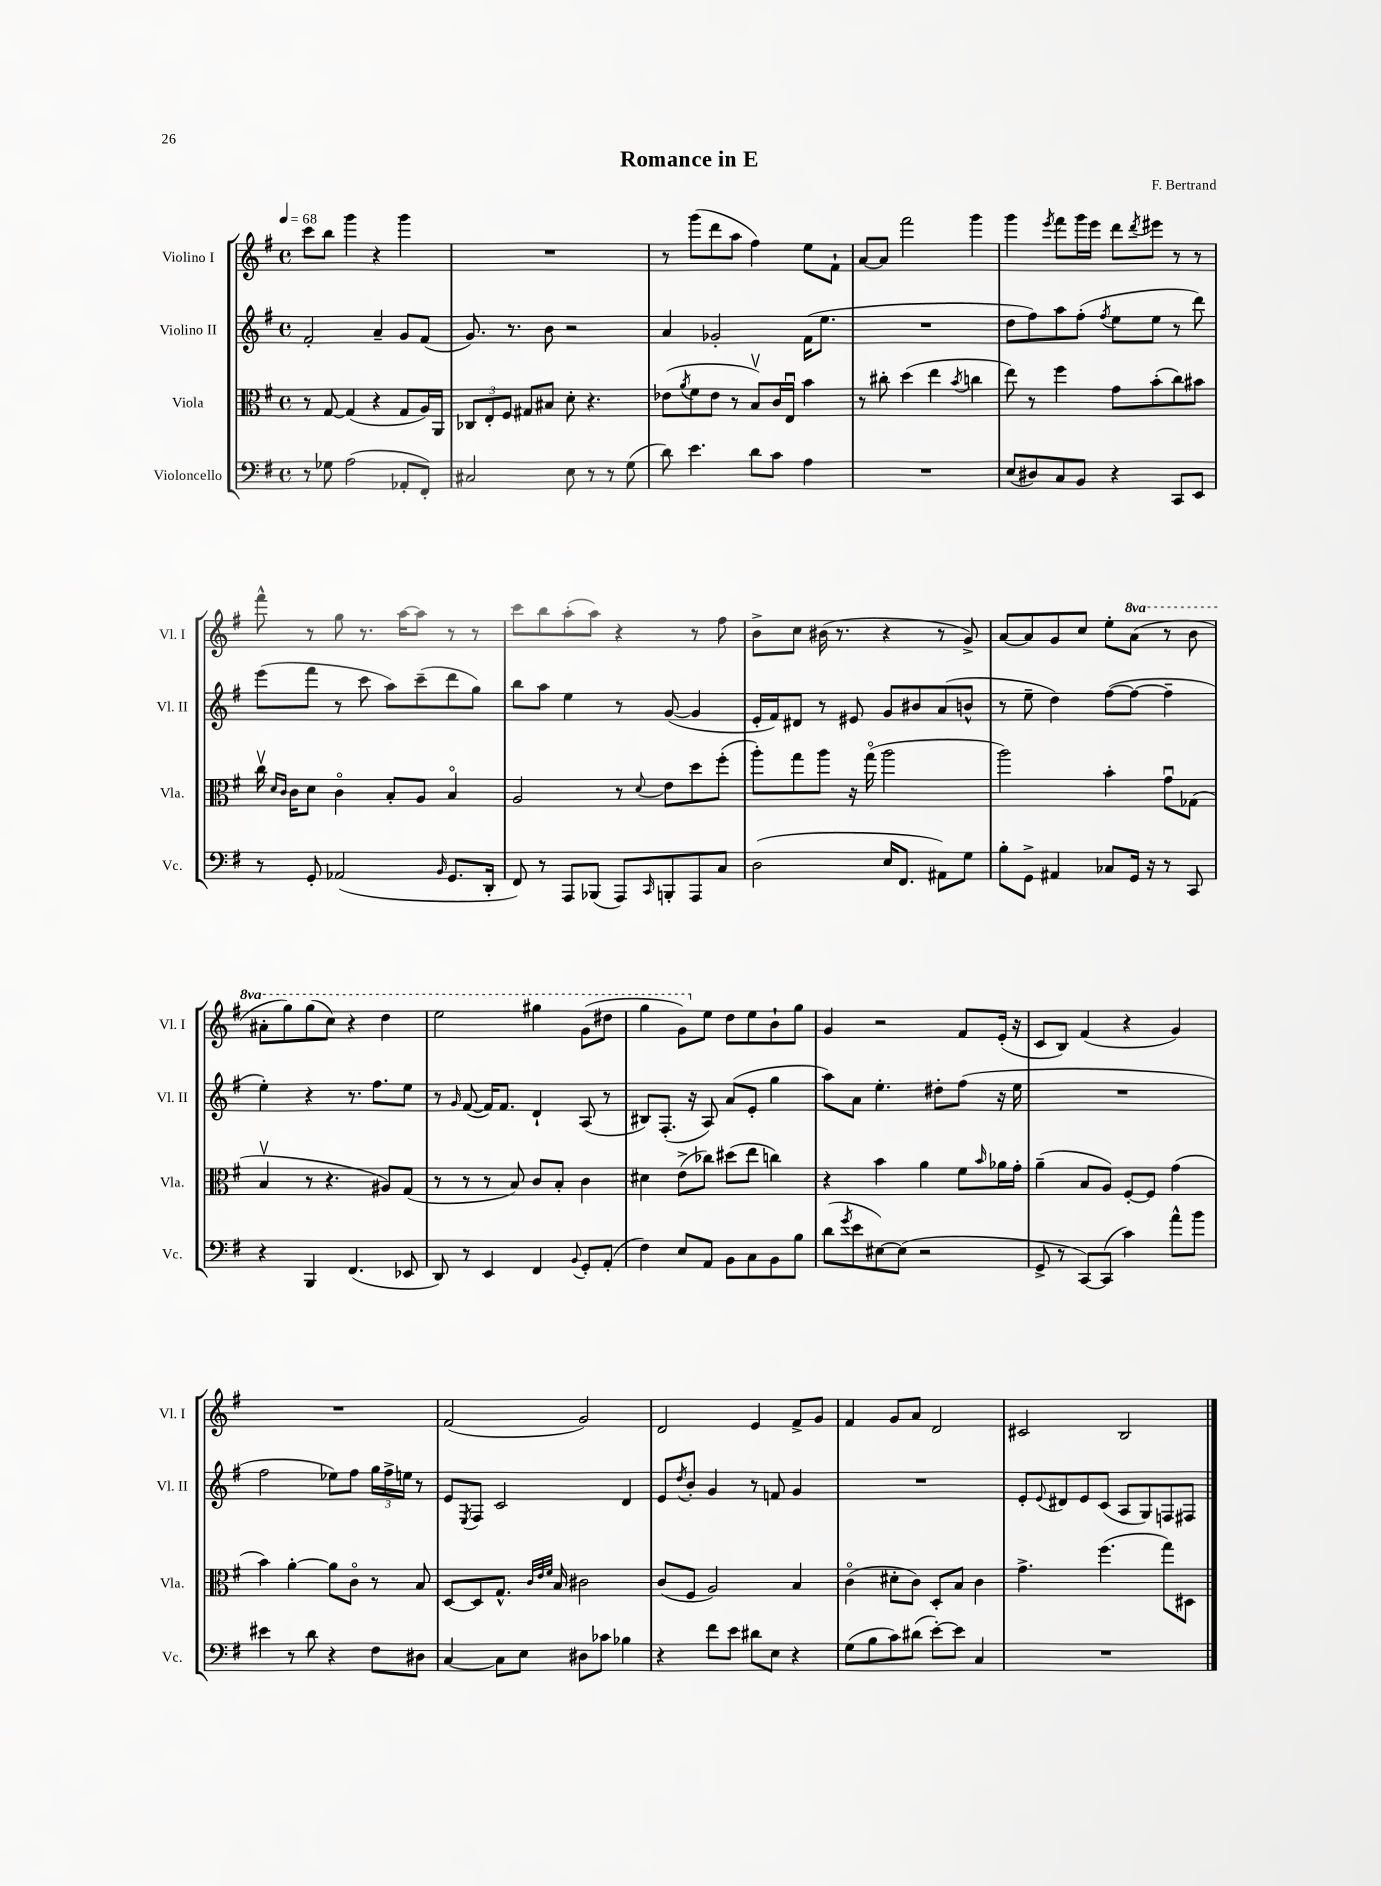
\header { title = "Romance in E" composer = "F. Bertrand" }
<<
\new StaffGroup <<
\new Staff = "s0" \with { instrumentName = "Violino I" shortInstrumentName = "Vl. I" } {
    \clef treble \key g \major \defaultTimeSignature \time 4/4 \set Staff.ottavationMarkups = #ottavation-simple-ordinals \tempo 4 = 68
    c'''8 b''8 g'''4 r4 g'''4 |
    R1 |
    r8 g'''8( d'''8 a''8 fis''4) e''8 fis'8-! |
    a'8~ a'8 fis'''2 g'''4 |
    g'''4 \acciaccatura { e'''8 } fis'''8 g'''16 e'''16 d'''8 \acciaccatura { d'''8 } eis'''8 r8 r8 |
    fis'''8-^ r8 g''8 r8. a''16~ a''8 r8 r8 |
    c'''8 b''8 a''8-.( a''8) r4 r8 fis''8 |
    b'8-> c''8 bis'16( r8. r4 r8 g'8->) |
    a'8~ a'8 g'8 c''8 e''8-. \ottava #1 a''8( r8 b''8 |
    ais''8-. g'''8) g'''8( c'''8) r4 d'''4 |
    e'''2 gis'''4 g''8( dis'''8 |
    g'''4 g''8) \ottava #0 e''8 d''8 e''8 b'8-! g''8 |
    g'4 r2 fis'8 e'16-.( r16 |
    c'8 b8) fis'4( r4 g'4) |
    R1 |
    fis'2( g'2) |
    d'2 e'4 fis'8-> g'8 |
    fis'4 g'8 a'8 d'2 |
    cis'2 b2 \bar "|." |
}
\new Staff = "s1" \with { instrumentName = "Violino II" shortInstrumentName = "Vl. II" } {
    \clef treble \key g \major \defaultTimeSignature \time 4/4
    fis'2-. a'4-- g'8 fis'8( |
    g'8.) r8. b'8 r2 |
    a'4 ges'2-. fis'16( e''8. |
    R1 |
    d''8 fis''8) a''8 fis''8-.( \acciaccatura { fis''8 } e''8 e''8 r8 d'''8) |
    e'''8( fis'''8 r8 c'''8 a''8) c'''8--( d'''8 g''8) |
    b''8 a''8 e''4 r8 g'8~( g'4 |
    e'16-. fis'16) dis'8 r8 eis'8 g'8 bis'8 a'8( b'8-^ |
    r8 e''8-- d''4) fis''8~( fis''8~ fis''4-- |
    e''4-.) r4 r8. fis''8. e''8 |
    r8 \grace { g'16 } fis'8~( fis'16) fis'8. d'4-! a8( r8 |
    bis8) fis8.-.( r16 a8) a'8( e'8-. g''4 |
    a''8) a'8 e''4.-. dis''8-. fis''8( r16 e''16 |
    R1 |
    fis''2 ees''8) fis''8 \tuplet 3/2 { g''16 fis''16-> e''16 } r8 |
    e'8 \acciaccatura { e8 } fis8 c'2 d'4 |
    e'8 \acciaccatura { d''8 } b'8-. g'4 r8 f'8 g'4 |
    R1 |
    e'8-. \appoggiatura { e'8 } dis'8 e'8 c'8( a8 g8) f8 fis8 \bar "|." |
}
\new Staff = "s2" \with { instrumentName = "Viola" shortInstrumentName = "Vla." } {
    \clef alto \key g \major \defaultTimeSignature \time 4/4
    r8 g8~ g4( r4 g8 a16) a,16 |
    \tuplet 3/2 { ces8 e8-. fis8 } gis8 bis8 d'8-. r4. |
    ees'8( \acciaccatura { a'8 } fis'8 ees'8 r8 b8\upbow) c'16 e16\downbow b'4 |
    r8 cis''8-. d''4( e''4 \acciaccatura { b'8 } c''4 |
    e''8) r8 fis''4 g'8 b'8-.( c''8) bis'8 |
    c''16\upbow \grace { d'16 c'16 } c'16 d'8 c'4\flageolet b8-. a8 b4\flageolet |
    a2 r8 \appoggiatura { d'8 } e'8 d''8 fis''8-.( |
    a''8-.) g''8 a''8 r16 g''16\flageolet( a''2 |
    a''2) b'4-. g'8\downbow ges8( |
    b4\upbow r8 r4. ais8) g8( |
    r8 r8 r8 b8) c'8 b8-. c'4 |
    dis'4 e'8->( ces''8) dis''8( e''8 c''4) |
    r4 b'4 a'4 fis'8 \grace { b'16 } aes'16 g'16-. |
    a'4--( b8 a8) fis8~-. fis8 g'4( |
    b'4) a'4~-. a'8 c'8\flageolet r8 b8 |
    d8~ d8 g8.-^ \grace { c'32 e'32 fis'32 } b16 cis'2 |
    c'8( fis8 a2) b4 |
    c'4\flageolet( dis'8-. c'8) d8-. b8 c'4 |
    g'4.-> fis''4.( g''8) dis8 \bar "|." |
}
\new Staff = "s3" \with { instrumentName = "Violoncello" shortInstrumentName = "Vc." } {
    \clef bass \key g \major \defaultTimeSignature \time 4/4
    r8 ges8 a2( aes,8-. fis,8-.) |
    cis2 e8 r8 r8 g8( |
    d'8) e'4. d'8 c'8 a4 |
    R1 |
    e8( dis8) c8 b,8 r4 c,8 e,8 |
    r8 g,8-. aes,2( \grace { b,16 } g,8. d,16-. |
    fis,8) r8 a,,8 bes,,8( a,,8) \grace { c,16 } b,,8-. a,,8 c8 |
    d2( e16 fis,8. ais,8) g8 |
    b8-. g,8-> ais,4 ces8 g,16 r16 r8 c,8 |
    r4 b,,4 fis,4.( ees,8 |
    d,8) r8 e,4 fis,4 \appoggiatura { b,8 } g,8-. a,8-.( |
    fis4) e8 a,8 b,8 c8 b,8 b8 |
    d'8( \acciaccatura { g'8 } e'8 eis8~) eis8( r2 |
    g,8-> r8 c,8~) c,8( c'4) a'8-^ b'8 |
    eis'4 r8 d'8 r4 fis8 dis8 |
    c4~ c8 e8 dis8 ces'8 bes4 |
    r4 fis'8 e'8 dis'8 e8 r4 |
    g8( b8 c'8) dis'8( e'8~-.) e'8 c4 |
    R1 \bar "|." |
}
>>
>>
\layout { \context { \Score \remove "Bar_number_engraver" } }
